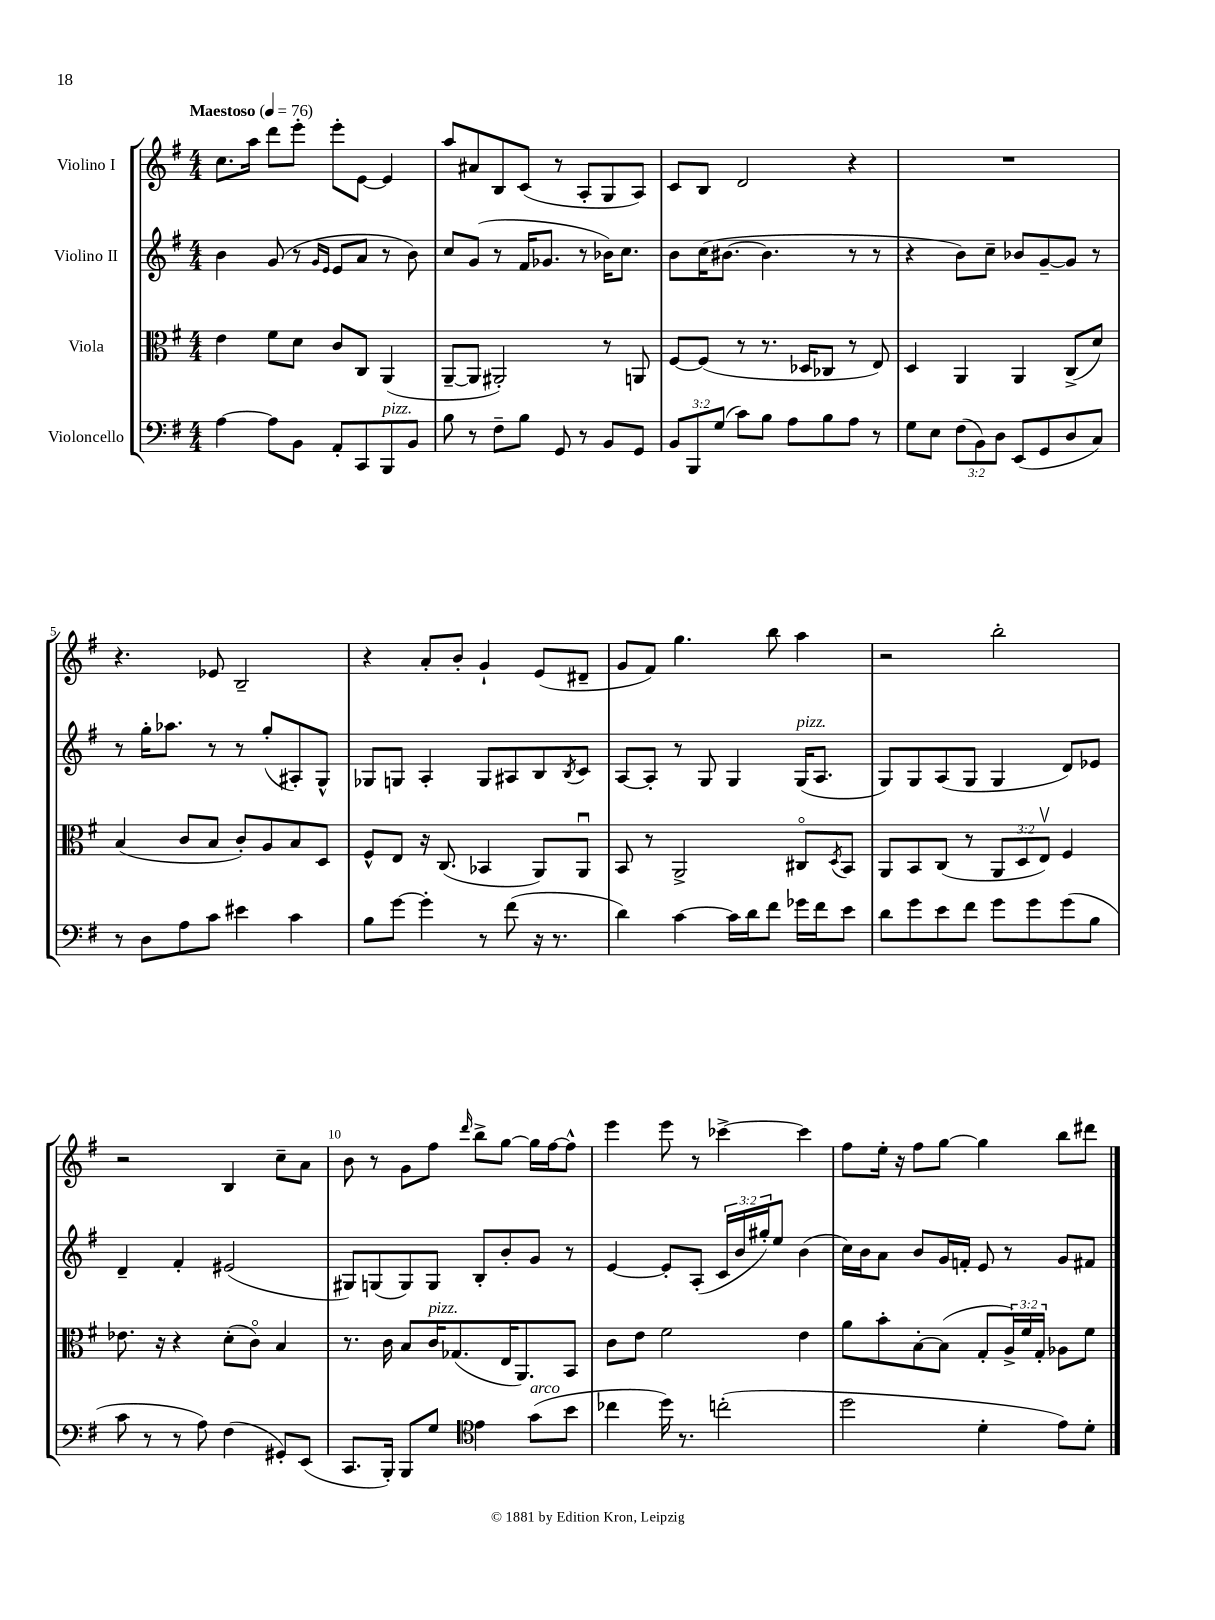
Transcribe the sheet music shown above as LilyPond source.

<<
\new StaffGroup <<
\new Staff = "s0" \with { instrumentName = "Violino I" } {
    \clef treble \key g \major \numericTimeSignature \time 4/4 \tempo "Maestoso" 4 = 76
    c''8. a''16 d'''8 e'''8-. e'''8-. e'8~ e'4 |
    a''8 ais'8 b8 c'8( r8 a8-. g8 a8) |
    c'8 b8 d'2 r4 |
    R1 |
    r4. ees'8 b2-- |
    r4 a'8-. b'8-. g'4-! e'8( dis'8-- |
    g'8 fis'8) g''4. b''8 a''4 |
    r2 b''2-. |
    r2 b4 c''8-- a'8 |
    b'8 r8 g'8 fis''8 \grace { d'''16 } b''8-> g''8~ g''16 fis''16~ fis''8-^ |
    e'''4 e'''8 r8 ces'''4~-> ces'''4 |
    fis''8 e''16-. r16 fis''8 g''8~ g''4 b''8 dis'''8 \bar "|." |
}
\new Staff = "s1" \with { instrumentName = "Violino II" } {
    \clef treble \key g \major \numericTimeSignature \time 4/4 \override Staff.TupletNumber.text = #tuplet-number::calc-fraction-text
    b'4 g'8( r8 \grace { g'16 e'16 } e'8 a'8 r8 b'8) |
    c''8 g'8( r8 fis'16 ges'8. r8 bes'16) c''8. |
    b'8 c''16( bis'8.~ bis'4. r8 r8 |
    r4 b'8) c''8-- bes'8 g'8~-- g'8 r8 |
    r8 g''16-. aes''8. r8 r8 g''8-.( ais8-.) g8-^ |
    ges8 g8 a4-. g8 ais8 b8 \acciaccatura { b8 } c'8 |
    a8~ a8-. r8 g8 g4 g16^\markup { \italic "pizz." }( a8. |
    g8) g8 a8( g8 g4 d'8) ees'8 |
    d'4-- fis'4-. eis'2( |
    gis8) g8( g8) g8 b8-. b'8-. g'8 r8 |
    e'4~ e'8-. a8-.( \tuplet 3/2 { c'16 b'16 gis''16-.) } e''8 b'4( |
    c''16) b'16 a'8 b'8 g'16 f'16-. e'8 r8 g'8 fis'8 \bar "|." |
}
\new Staff = "s2" \with { instrumentName = "Viola" } {
    \clef alto \key g \major \numericTimeSignature \time 4/4 \override Staff.TupletNumber.text = #tuplet-number::calc-fraction-text
    e'4 fis'8 d'8 c'8 c8 a,4( |
    a,8~-- a,8 ais,2-.) r8 a,8 |
    fis8~ fis8( r8 r8. des16 ces8 r8 e8) |
    d4 a,4 a,4 c8->( d'8) |
    b4( c'8 b8 c'8-.) a8 b8 d8 |
    fis8-^ e8 r16 c8.( bes,4 a,8) a,8\downbow |
    b,8 r8 a,2-> cis8\flageolet \acciaccatura { d8 } b,8 |
    a,8 b,8 c8( r8 \tuplet 3/2 { a,8 d8 e8\upbow) } fis4 |
    ees'8. r16 r4 d'8-.( c'8\flageolet) b4 |
    r8. c'16 b8 c'16^\markup { \italic "pizz." } ges8.( e16 a,8.) b,8 |
    c'8 e'8 fis'2 e'4 |
    a'8 b'8-. b8~-. b8( g8-. \tuplet 3/2 { a16->) fis'16 g16-. } aes8 fis'8 \bar "|." |
}
\new Staff = "s3" \with { instrumentName = "Violoncello" } {
    \clef bass \key g \major \numericTimeSignature \time 4/4 \override Staff.TupletNumber.text = #tuplet-number::calc-fraction-text
    a4~ a8 b,8 a,8-. c,8 b,,8^\markup { \italic "pizz." } b,8 |
    b8 r8 fis8-- b8 g,8 r8 b,8 g,8 |
    \tuplet 3/2 { b,8 b,,8 g8( } c'8) b8 a8 b8 a8 r8 |
    g8 e8 \tuplet 3/2 { fis8( b,8) d8 } e,8( g,8 d8 c8) |
    r8 d8 a8 c'8 eis'4 c'4 |
    b8 g'8~ g'4-. r8 fis'8( r16 r8. |
    d'4) c'4~ c'16 d'16 fis'8 ges'16 fis'16 e'8 |
    d'8 g'8 e'8 fis'8 g'8 g'8 g'8( b8 |
    c'8 r8 r8 a8) fis4( gis,8-.) e,8( |
    c,8. b,,16-.) b,,8 g8 \clef tenor e'4 g'8^\markup { \italic "arco" }( b'8 |
    ces''4 d''16) r8. c''2-.( |
    d''2 d'4-. e'8) d'8-. \bar "|." |
}
>>
>>
\layout { \context { \Score \override BarNumber.break-visibility = ##(#f #t #t) barNumberVisibility = #(every-nth-bar-number-visible 5) } }
